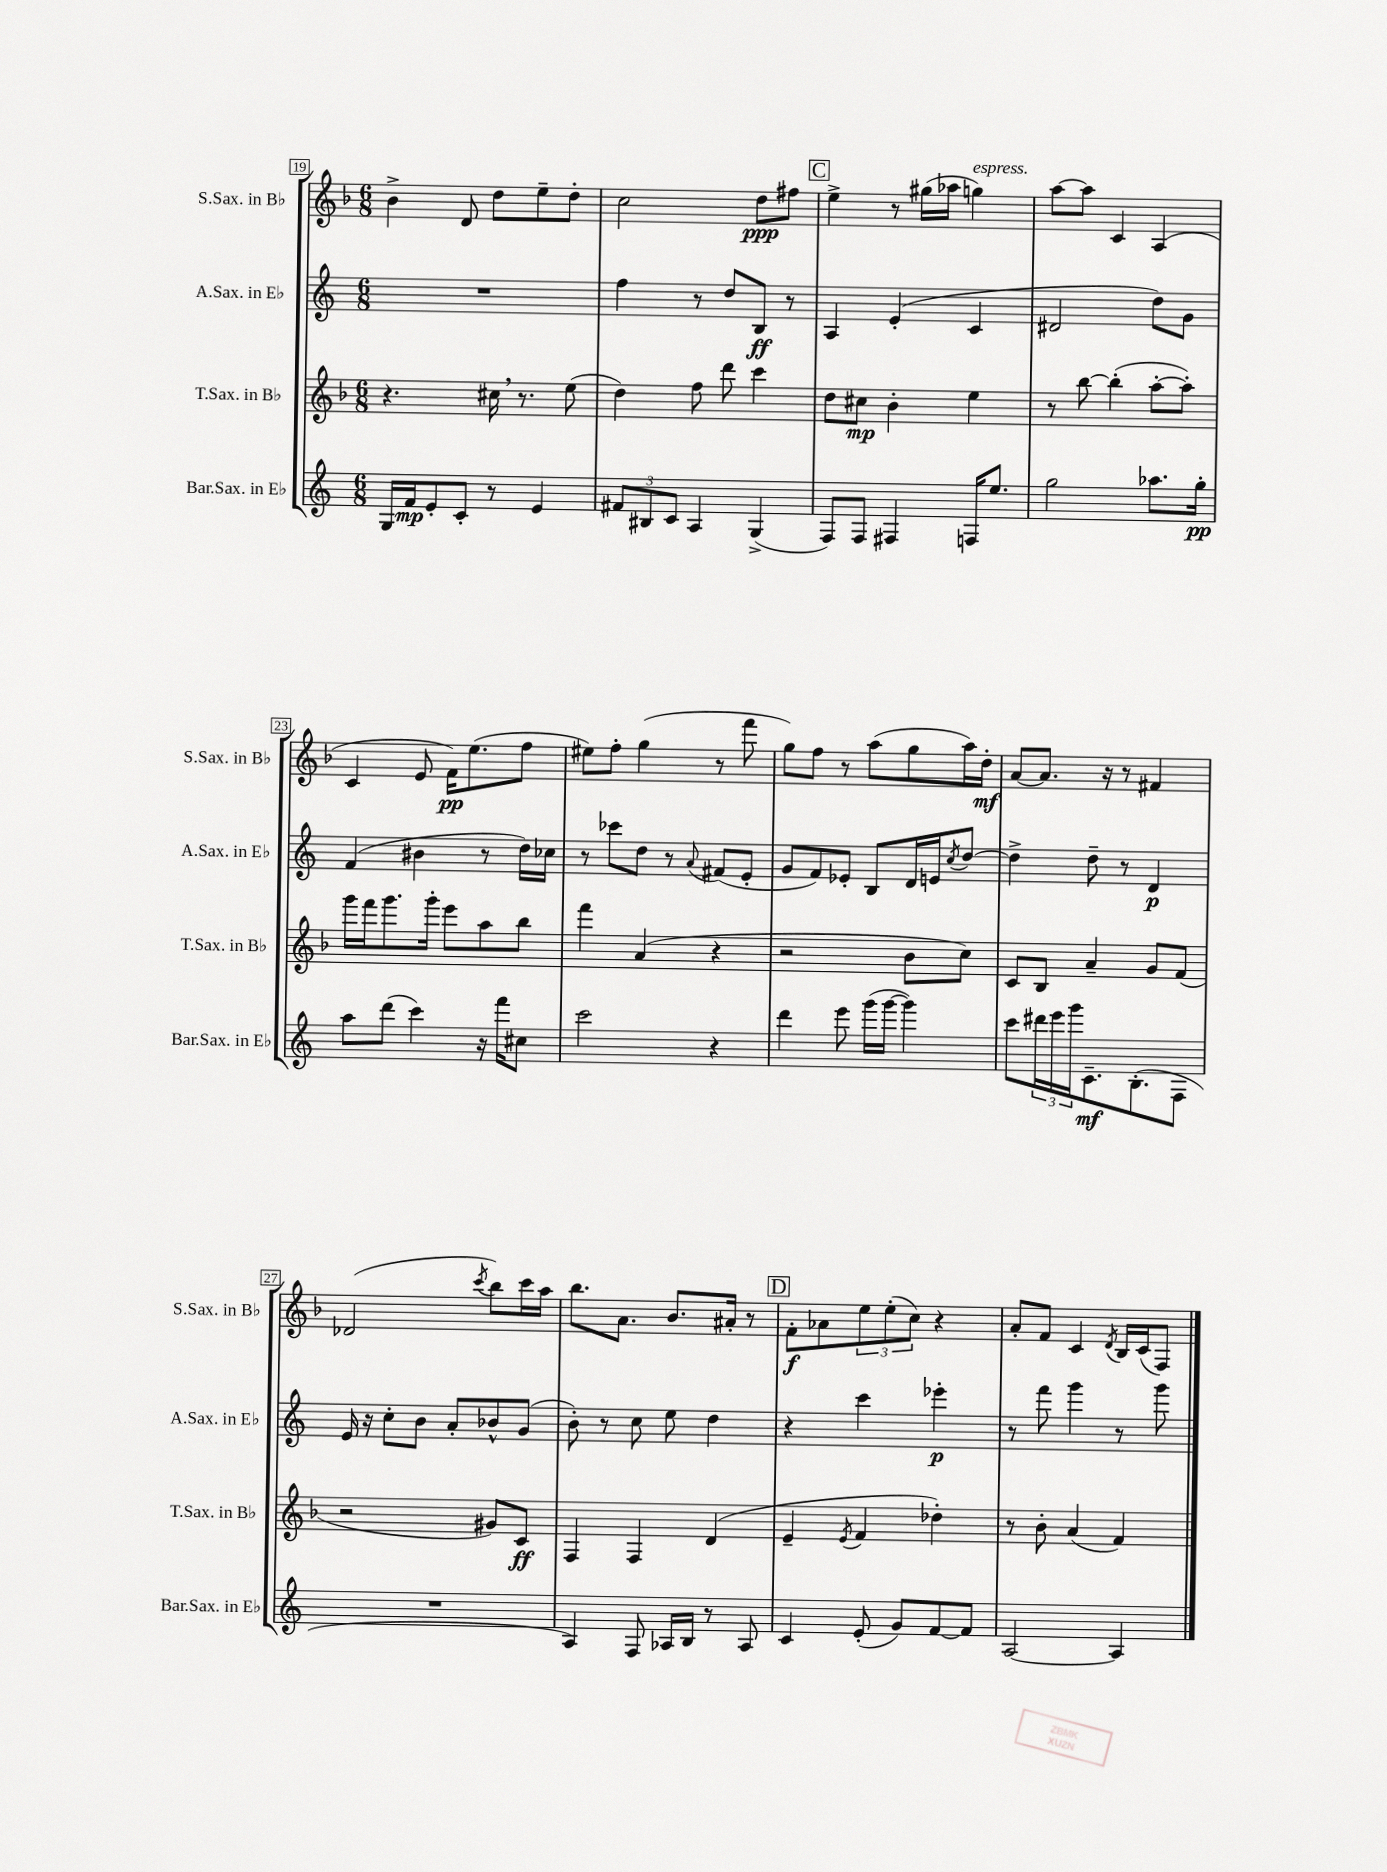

**kern	**kern	**kern	**kern
*staff4	*staff3	*staff2	*staff1
*clefG2	*clefG2	*clefG2	*clefG2
*k[]	*k[b-]	*k[]	*k[b-]
*M6/8	*M6/8	*M6/8	*M6/8
16G	4.r	2.r	4b-^
16f	.	.	.
8e'	.	.	.
8c'	.	.	8d
8r	16cc#	.	8dd
.	8.r	.	.
4e	.	.	8ee~
.	(8ee	.	8dd'
=	=	=	=
12f#	4dd)	4ff	2cc
12B#	.	.	.
12c	.	.	.
4A	8ff	8r	.
.	8ddd	8dd	.
(4G^	4ccc	8B	8dd
.	.	8r	8ff#
=	=	=	=
8F)	8dd	4A	4ee^
8F	8cc#	.	.
4F#	4b-'	(4e'	8r
.	.	.	(16gg#
.	.	.	16aa-
16F	4ee	4c	4gg)
8.ee	.	.	.
=	=	=	=
2gg	8r	2d#	[8aa
.	[8bb-	.	8aa]
.	(4bb-']	.	4c
8.aa-	[8aa'	8dd)	(4A
.	8aa'])	8g	.
16gg'	.	.	.
=	=	=	=
8aa	16ggg	(4f	4c
.	16fff	.	.
(8ddd	8.ggg	.	.
4ccc)	.	4b#	8e
.	16ggg'	.	.
.	8eee	.	16f)
.	.	.	(8.ee
16r	8aa	8r	.
16fff	.	.	.
8cc#	8bb-	16dd)	8ff
.	.	16cc-	.
=	=	=	=
2ccc	4fff	8r	8ee#)
.	.	8ccc-	8ff'
.	(4a	8dd	(4gg
.	.	8r	.
.	.	8qqa	.
4r	4r	(8f#	8r
.	.	8e'	8fff
=	=	=	=
4ddd	2r	8g	8gg)
.	.	8f)	8ff
8eee	.	8e-'	8r
(16ggg	.	8B	(8aa
[16ggg	.	.	.
4ggg])	8b-	16d	8gg
.	.	16e	.
.	.	8qcc	.
.	8cc)	[8dd	16aa)
.	.	.	16dd'
=	=	=	=
8ccc	8c	4dd^]	[8a
24ddd#	8B-	.	8.a]
24eee	.	.	.
24ggg	.	.	.
8.c~	4a~	8dd~	.
.	.	.	16r
.	.	8r	8r
(8.B'	.	.	.
.	8g	4d	4f#
8F	(8f	.	.
=	=	=	=
2.r	2r	16e	(2d-
.	.	16r	.
.	.	8cc'	.
.	.	8b	.
.	.	8a'	.
.	.	.	8qccc
.	8g#)	8b-^^	8bb-)
.	8c	(8g	16ccc
.	.	.	16aa
=	=	=	=
4A)	4F	8b')	8.bb-
.	.	8r	.
.	.	.	8.a
8F	4F	8cc	.
16A-	.	8ee	8.b-
16B	.	.	.
8r	(4d	4dd	.
.	.	.	16a#'
8A-	.	.	8r
=	=	=	=
4c	4e~	4r	8f'
.	.	.	8a-
.	8qe	.	.
(8e'	4f	4ccc	12ee
.	.	.	(12ee'
8g)	.	.	.
.	.	.	12cc)
[8f	4dd-')	4eee-'	4r
8f]	.	.	.
=	=	=	=
[2A	8r	8r	8a'
.	8b-'	8fff	8f
.	(4a	4ggg	4c
.	.	.	8qd
4A]	4f)	8r	16B-
.	.	.	(16c
.	.	8ggg	8F)
==	==	==	==
*-	*-	*-	*-
